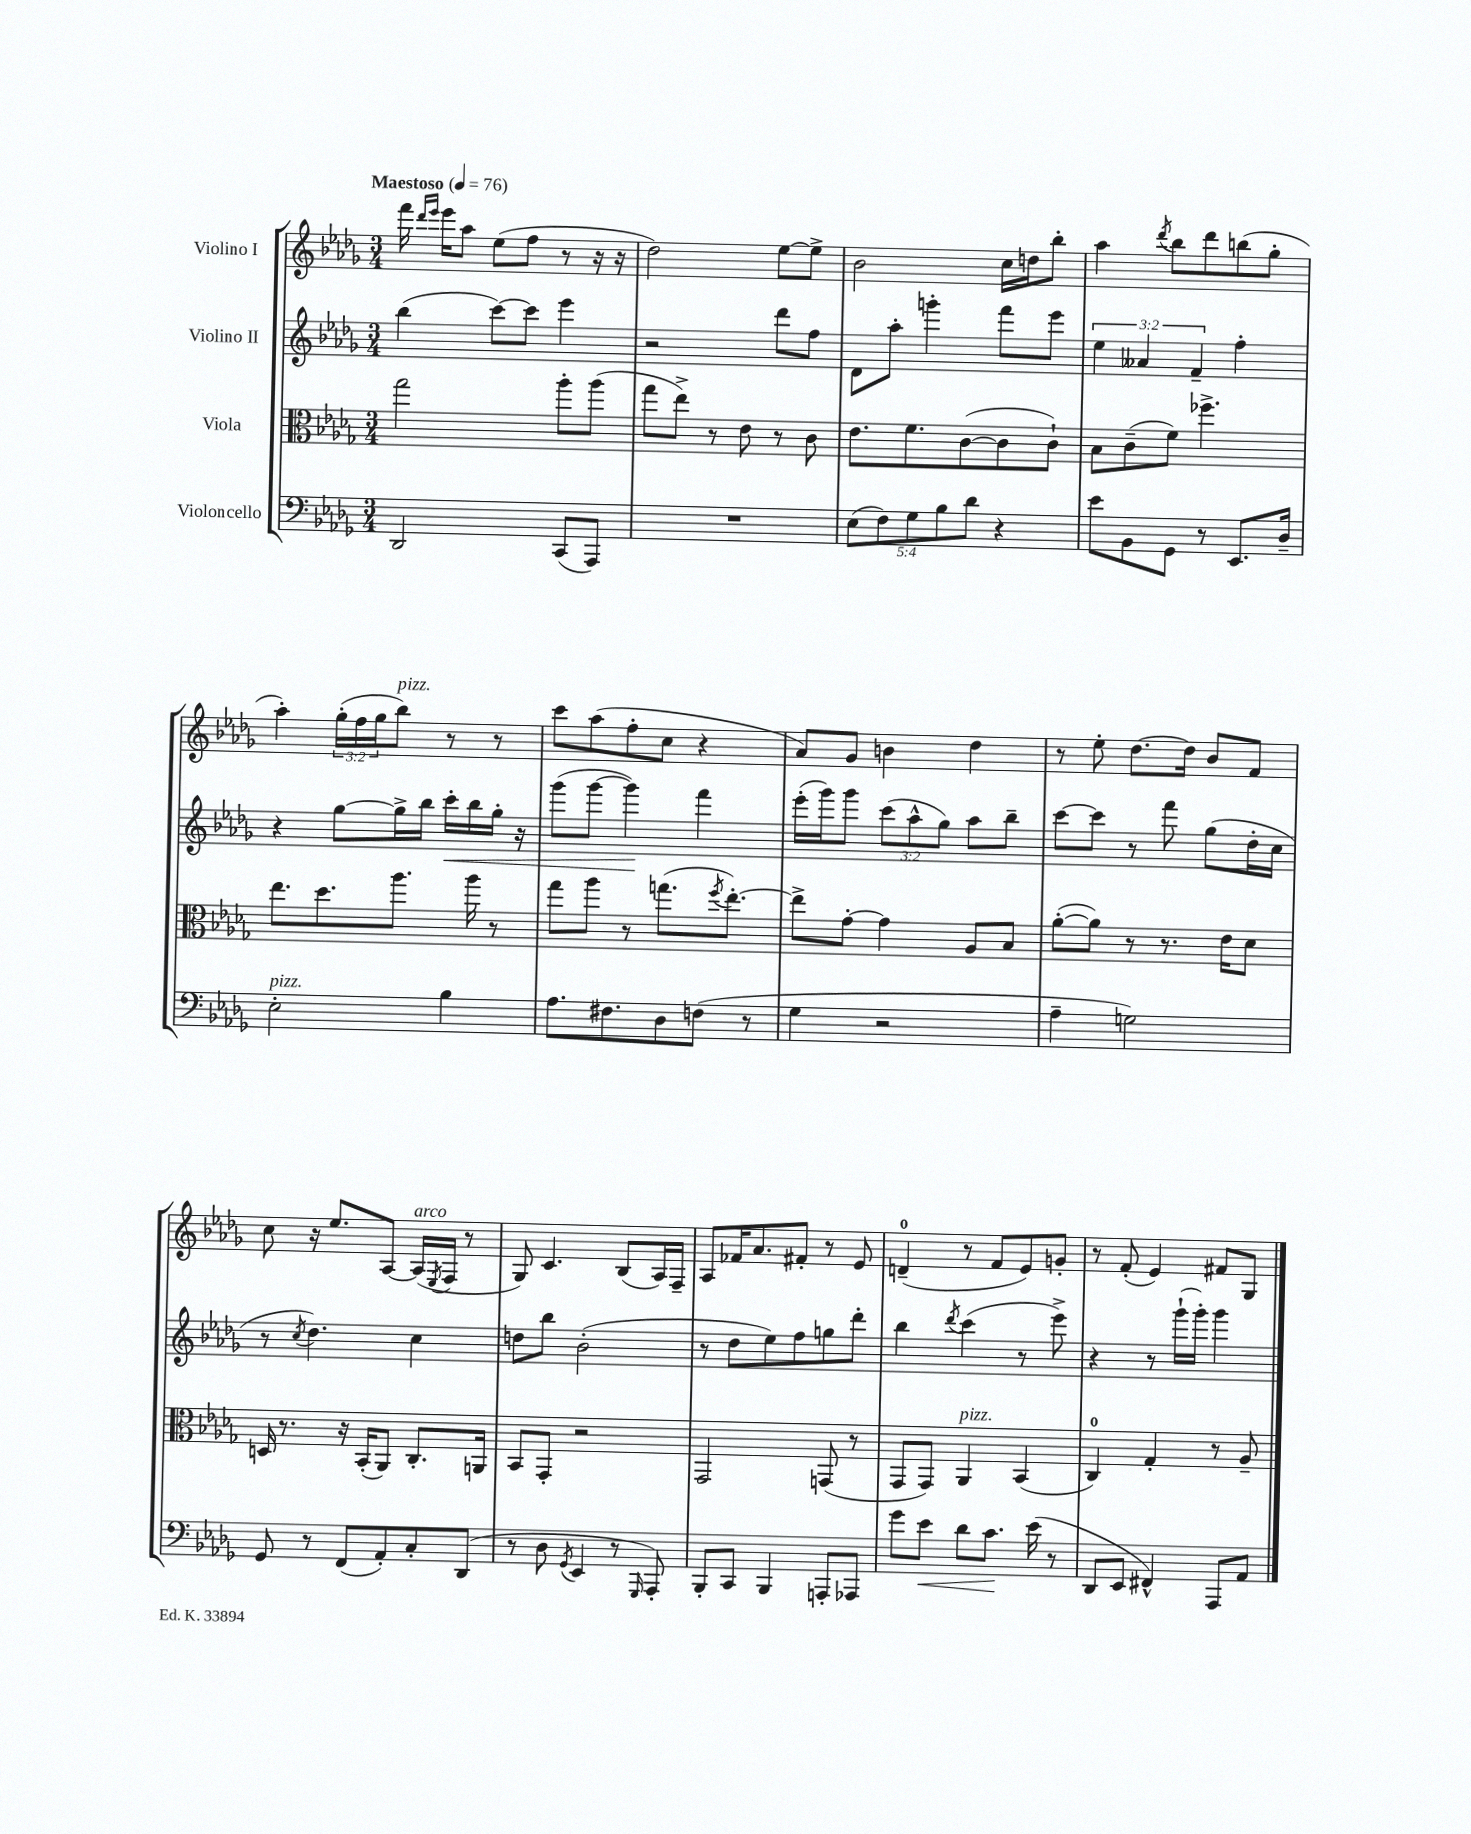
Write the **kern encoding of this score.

**kern	**dynam	**kern	**kern	**dynam	**kern
*part4	*part4	*part3	*part2	*part2	*part1
*staff4	*staff4	*staff3	*staff2	*staff2	*staff1
*I"Violoncello	*	*I"Viola	*I"Violino II	*	*I"Violino I
*clefF4	*	*clefC3	*clefG2	*	*clefG2
*k[b-e-a-d-g-]	*	*k[b-e-a-d-g-]	*k[b-e-a-d-g-]	*	*k[b-e-a-d-g-]
*M3/4	*	*M3/4	*M3/4	*	*M3/4
*MM76	*	*MM76	*MM76	*	*MM76
=1	=1	=1	=1	=1	=1
!	!	!	!	!	!LO:TX:a:B:t=Maestoso
2DD-/	.	2gg-\	(4bb-\	.	16fff\
.	.	.	.	.	16qqddd-/LL
.	.	.	.	.	16qqeee-/JJ
.	.	.	.	.	16eee-\KL
.	.	.	.	.	8aa-\J
.	.	.	[8ccc\L)	.	(8ee-\L
.	.	.	8ccc\J]	.	8ff\J
(8CC/L	.	8aa-'\L	4eee-\	.	8r
8AAA-/J)	.	(8aa-\J	.	.	16r
.	.	.	.	.	16r
=2	=2	=2	=2	=2	=2
2.r	.	8gg-\L	2r	.	2dd-\)
.	.	8ee-^\J)	.	.	.
.	.	8r	.	.	.
.	.	8e-\	.	.	.
.	.	8r	8ddd-\L	.	[8ee-\L
.	.	8c\	8ff\J	.	8ee-^\J]
=3	=3	=3	=3	=3	=3
(10E-\L	.	8.e-\L	8d-\L	.	2b-\
10F\)	.	.	.	.	.
.	.	.	8aa-'\J	.	.
.	.	8.f\	.	.	.
10G-\	.	.	.	.	.
.	.	.	4gggn'\	.	.
10B-\	.	.	.	.	.
.	.	([8c\	.	.	.
10d-\J	.	.	.	.	.
4r	.	8c\]	8fff\L	.	16cc\LL
.	.	.	.	.	16ddn\J
.	.	8c`\J)	8eee-\J	.	8bb-'\J
=4	=4	=4	=4	=4	=4
8e-\L	.	8B-\L	6ee-\	.	4aa-\
8BB-\	.	(8c~\	.	.	.
.	.	.	6a--X/	.	.
.	.	.	.	.	8qddd-/
8GG-\J	.	8f\J)	.	.	8bb-\L
.	.	.	6f~/	.	.
8r	.	4.ff-X^\	.	.	8ddd-\
8.EE-/L	.	.	4ff'\	.	(8bbn\
.	.	.	.	.	8gg-'\J
16D-~/Jk	.	.	.	.	.
!!LO:LB:g=z
=5	=5	=5	=5	=5	=5
!LO:TX:a:i:t=pizz.	!	!	!	!	!
2E-'\	.	8.ee-\L	4r	.	4aa-'\)
.	.	8.dd-\	.	.	.
.	.	.	[8gg-\L	.	(24gg-'\LL
.	.	.	.	.	24ff\
.	.	.	.	.	24gg-\J
!	!	!	!	!	!LO:TX:a:i:t=pizz.
.	.	8.aa-\J	16gg-^\L]	.	8bb-\J)
.	.	.	16bb-\JJ	.	.
!	!	!	!	!LO:HP:b	!
4B-\	.	.	16ccc'\LL	<	8r
.	.	16aa-\	16bb-\	.	.
.	.	8r	16gg-'\JJ	.	8r
.	.	.	16r	.	.
=6	=6	=6	=6	=6	=6
8.A-\L	.	8gg-\L	(8ggg-\L	.	8ccc\L
.	.	8aa-\J	[8ggg-\J	.	(8aa-\
8.F#X\	.	.	.	.	.
.	.	8r	4ggg-\])	.	8ff'\
8D-\	.	(8.ggn\L	.	.	8cc\J
(8Fn\J	.	.	4fff\	[	4r
.	.	8qff/	.	.	.
.	.	[8.ee-'\J)	.	.	.
8r	.	.	.	.	.
=7	=7	=7	=7	=7	=7
4G-\	.	8ee-^\L]	(16eee-'\LL	.	8a-/L)
.	.	.	16ggg-\J)	.	.
.	.	[8g-'\J	8ggg-\J	.	8g-/J
2r	.	4g-\]	(12ccc\L	.	4bn\
.	.	.	12aa-^^\	.	.
.	.	.	12gg-\J)	.	.
.	.	8A-/L	8aa-\L	.	4dd-\
.	.	8B-/J	8bb-~\J	.	.
=8	=8	=8	=8	=8	=8
4A-~\	.	([8a-'\L	[8ccc\L	.	8r
.	.	8a-\J])	8ccc\J]	.	8ee-'\
2Gn\)	.	8r	8r	.	[8.dd-\L
.	.	8.r	8fff\	.	.
.	.	.	.	.	16dd-\Jk]
.	.	.	(8gg-\L	.	8b-/L
.	.	16e-\KL	.	.	.
.	.	8d-\J	16dd-'\L	.	8f/J
.	.	.	16cc\JJ	.	.
!!LO:LB:g=z
=9	=9	=9	=9	=9	=9
8GG-/	.	16Dn/	8r	.	8cc\
.	.	8.r	.	.	.
.	.	.	8qcc/	.	.
8r	.	.	4.dd-\)	.	16r
.	.	.	.	.	8.ee-/L
(8FF/L	.	16r	.	.	.
.	.	(16BB-'/KL	.	.	.
8AA-'/)	.	8AA-/J)	.	.	[8A-/J
!	!	!	!	!	!LO:TX:a:i:t=arco
8C'/	.	8.C'/L	4cc\	.	(16A-/LL]
.	.	.	.	.	8qE-/
.	.	.	.	.	16F/JJ
(8DD-/J	.	.	.	.	8r
.	.	16AAn/Jk	.	.	.
=10	=10	=10	=10	=10	=10
8r	.	8BB-/L	8ddn\L	.	8G-/)
8D-\	.	8GG-'/J	8bb-\J	.	4.c/
8qGG-/	.	.	.	.	.
4EE-/	.	2r	(2b-'\	.	.
8r	.	.	.	.	(8B-/L
16qqGGG-/	.	.	.	.	.
8AAA-'/)	.	.	.	.	16A-/L)
.	.	.	.	.	16F~/JJ
=11	=11	=11	=11	=11	=11
8BBB-'/L	.	2GG-/	8r	.	8A-/L
8CC/J	.	.	8dd-\L	.	16f-X/K
.	.	.	.	.	8.a-/
4BBB-/	.	.	8ee-\)	.	.
.	.	.	8ff\	.	8f#X'/J
8AAAn'/L	.	(8GGn/	8ggn\	.	8r
8AAA-X/J	.	8r	8ddd-'\J	.	8e-/
=12	=12	=12	=12	=12	=12
8g-\L	.	8GG-/L	4bb-\	.	(4dn~/
!	!LO:HP:b	!	!	!	!
8e-\J	<	8GG-/J)	.	.	.
.	.	.	8qddd-/	.	.
!	!	!LO:TX:a:i:t=pizz.	!	!	!
8d-\L	.	4AA-/	(4ccc\	.	8r
8.c\J	.	.	.	.	8f/L
.	.	(4BB-/	8r	.	8e-/)
(16e-\	[	.	.	.	.
8r	.	.	8eee-^\)	.	8gn'/J
=13	=13	=13	=13	=13	=13
8DD-/L	.	4C/)	4r	.	8r
8EE-/J	.	.	.	.	(8f'/
4FF#X^^/)	.	4G-'/	8r	.	4e-/)
.	.	.	(16ggg-`\LL	.	.
.	.	.	16ggg-'\JJ)	.	.
8AAA-/L	.	8r	4ggg-\	.	8f#X/L
8AA-/J	.	8A-~/	.	.	8G-/J
==	==	==	==	==	==
*-	*-	*-	*-	*-	*-
